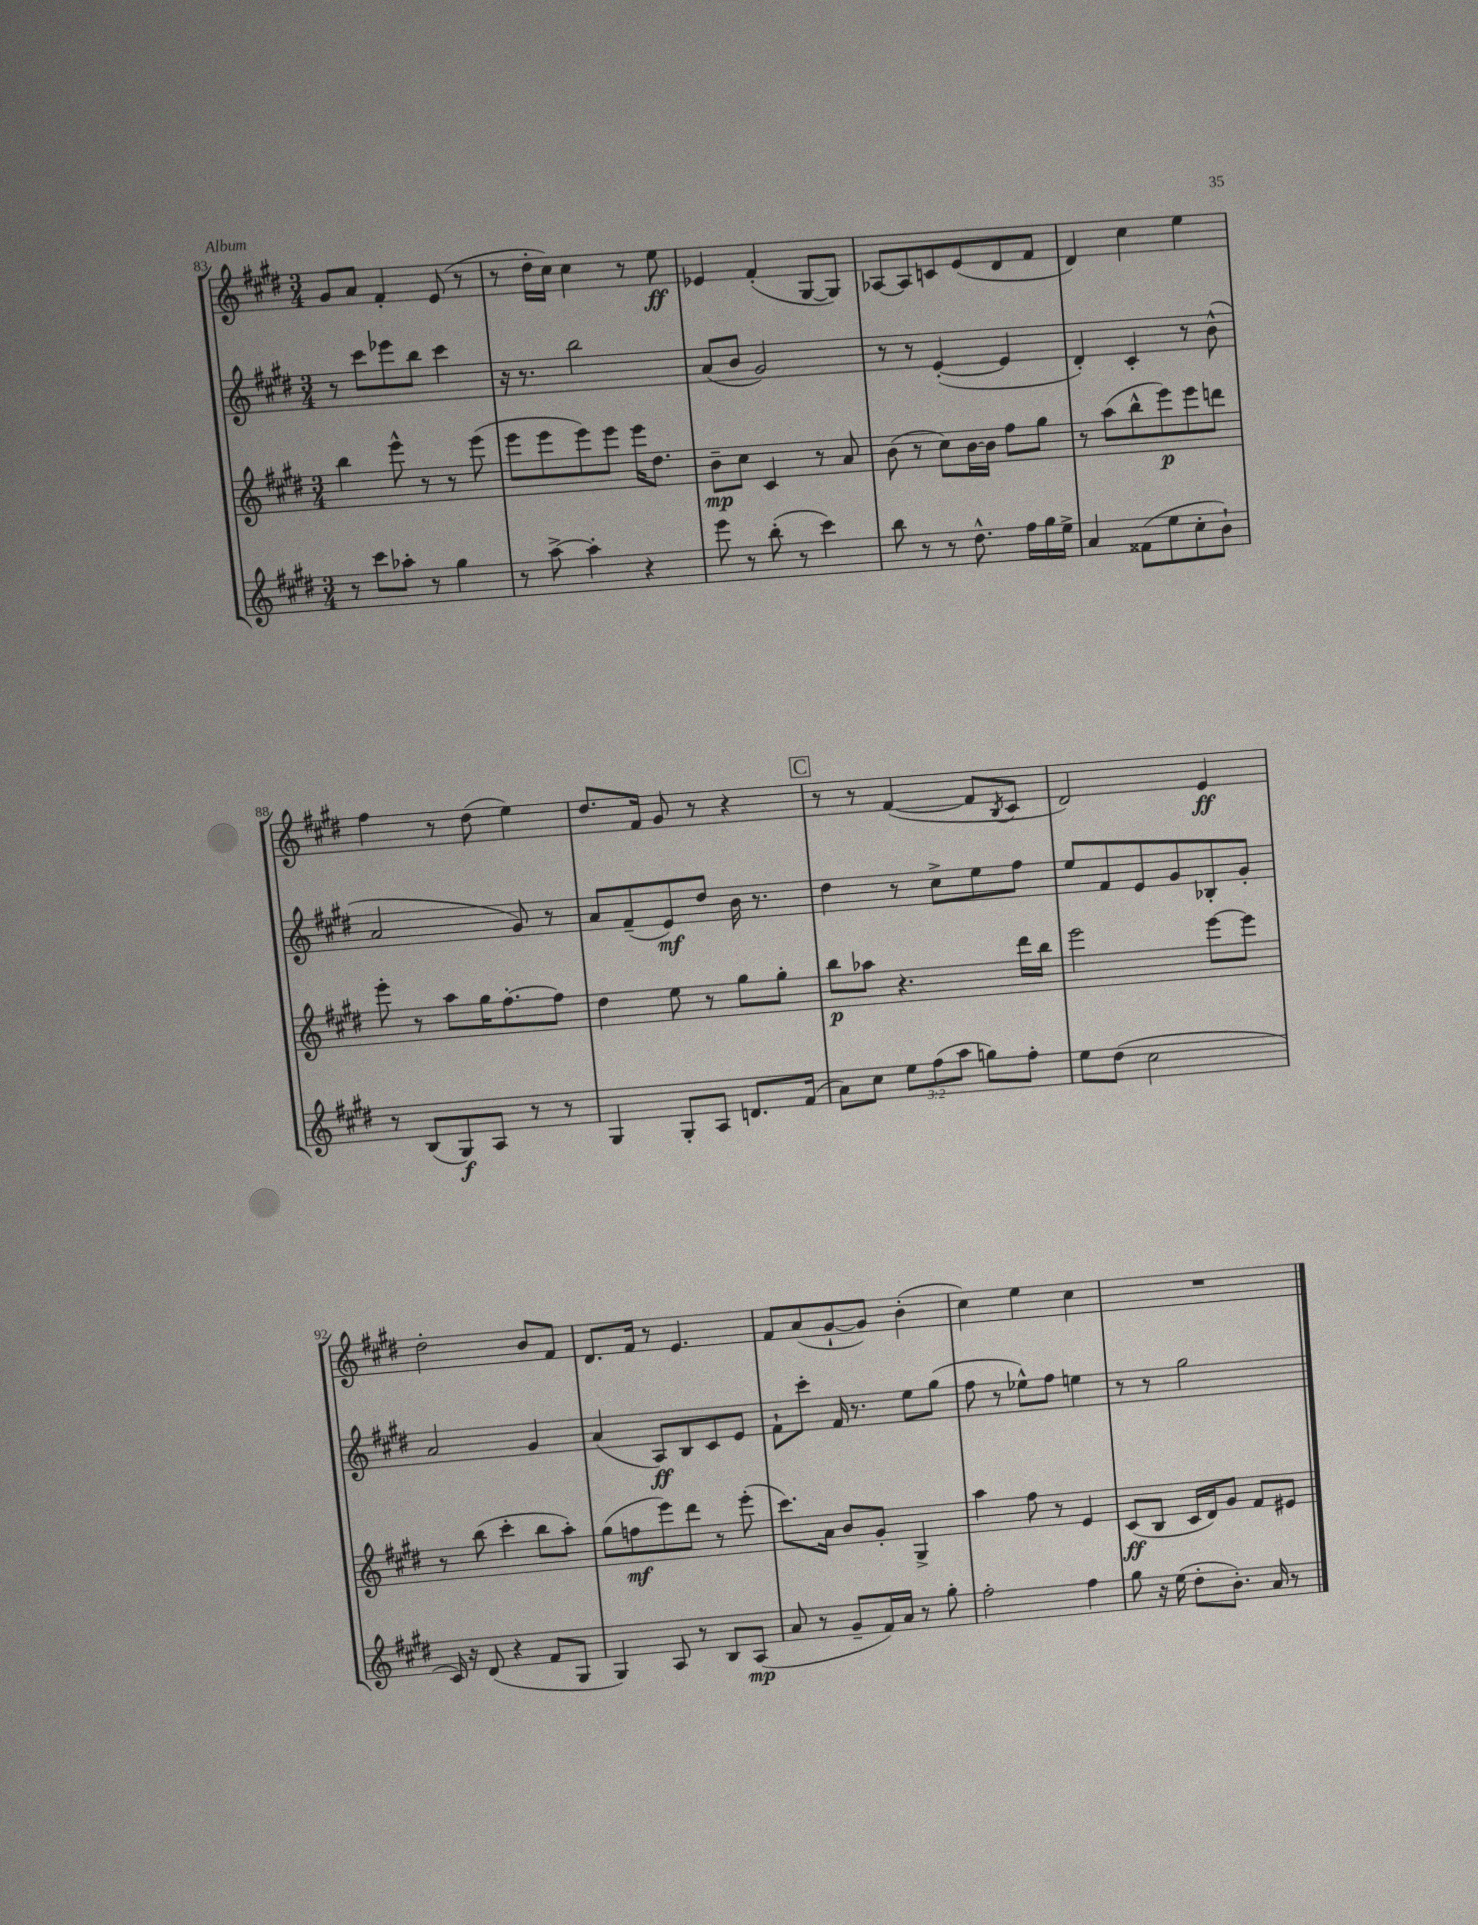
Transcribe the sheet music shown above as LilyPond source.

<<
\new StaffGroup <<
\new Staff = "s0" {
    \clef treble \key e \major \numericTimeSignature \time 3/4
    gis'8 a'8 fis'4-. e'8( r8 |
    r8 dis''16-. cis''16) cis''4 r8 e''8\ff |
    ees'4 fis'4-.( gis8~ gis8) |
    aes8~ aes8 c'8 e'8( dis'8 fis'8 |
    dis'4) cis''4 e''4 |
    fis''4 r8 dis''8( e''4) |
    dis''8. fis'16 gis'8 r8 r4 |
    \mark \markup { \box "C" } r8 r8 fis'4~( fis'8 \acciaccatura { b8 } cis'8 |
    dis'2) e'4\ff |
    dis''2-. b'8 fis'8 |
    dis'8. fis'16 r8 e'4. |
    fis'8 a'8( gis'8~-! gis'8) b'4-.( |
    cis''4) e''4 cis''4 |
    R2. \bar "|." |
}
\new Staff = "s1" {
    \clef treble \key e \major \numericTimeSignature \time 3/4
    r8 cis'''8 ees'''8 b''8 cis'''4 |
    r16 r8. b''2 |
    a'8( b'8 gis'2) |
    r8 r8 e'4~-.( e'4 |
    dis'4-.) cis'4-. r8 b'8-^( |
    a'2 gis'8) r8 |
    a'8 fis'8--( e'8\mf) dis''8 b'16 r8. |
    \mark \markup { \box "C" } dis''4 r8 cis''8-> e''8 fis''8 |
    e''8 fis'8 e'8 gis'8 bes8-. gis'8-. |
    a'2 gis'4 |
    a'4( a8\ff) b8 cis'8 e'8 |
    fis'8-! cis'''8-. fis'16 r8. e''8 gis''8( |
    fis''8 r8 ees''8-^) fis''8 e''4 |
    r8 r8 gis''2 \bar "|." |
}
\new Staff = "s2" {
    \clef treble \key e \major \numericTimeSignature \time 3/4
    b''4 e'''8-^ r8 r8 e'''8( |
    e'''8 e'''8 e'''8) e'''8 e'''16 dis''8. |
    b'8--\mp cis''8 cis'4 r8 a'8 |
    b'8( r8 cis''8) b'16~ b'16 fis''8 gis''8 |
    r8 a''8( b''8-^ e'''8\p) e'''8 d'''8 |
    e'''8-. r8 a''8 gis''16 fis''8.~-. fis''8 |
    dis''4 e''8 r8 gis''8 gis''8-. |
    \mark \markup { \box "C" } b''8\p aes''8 r4. dis'''16 b''16 |
    e'''2 e'''8~ e'''8 |
    r8 b''8( cis'''4-. b''8 a''8-.) |
    gis''8( f''8\mf e'''8) dis'''8 r8 e'''8-.( |
    cis'''8.) a'16 b'8 gis'8-. gis4-> |
    a''4 fis''8 r8 e'4 |
    cis'8\ff( b8 cis'16 dis'16) gis'8 fis'8 eis'8 \bar "|." |
}
\new Staff = "s3" {
    \clef treble \key e \major \numericTimeSignature \time 3/4 \override Staff.TupletNumber.text = #tuplet-number::calc-fraction-text
    r8 cis'''8 aes''8-. r8 gis''4 |
    r8 a''8~-> a''4-. r4 |
    e'''8 r8 b''8-.( r8 cis'''4) |
    b''8 r8 r8 dis''8.-^ fis''16 gis''16 e''16-> |
    a'4 fisis'8( e''8 cis''8-. b'8-!) |
    r8 b8( gis8\f) a8 r8 r8 |
    gis4 gis8-. a8 d'8. fis'16( |
    \mark \markup { \box "C" } a'8) cis''8 \tuplet 3/2 { e''8 fis''8( a''8 } g''8) fis''8-. |
    e''8 dis''8( cis''2 |
    cis'16) r16 dis'8( r4 fis'8 gis8 |
    gis4) a8 r8 b8 a8\mp( |
    a'8 r8 gis'8-- fis'16) a'16 r8 gis''8-. |
    fis''2-. fis''4 |
    gis''8 r16 e''16( dis''8-. b'8.-.) a'16 r8 \bar "|." |
}
>>
>>
\layout { \context { \Score currentBarNumber = #83 } }
